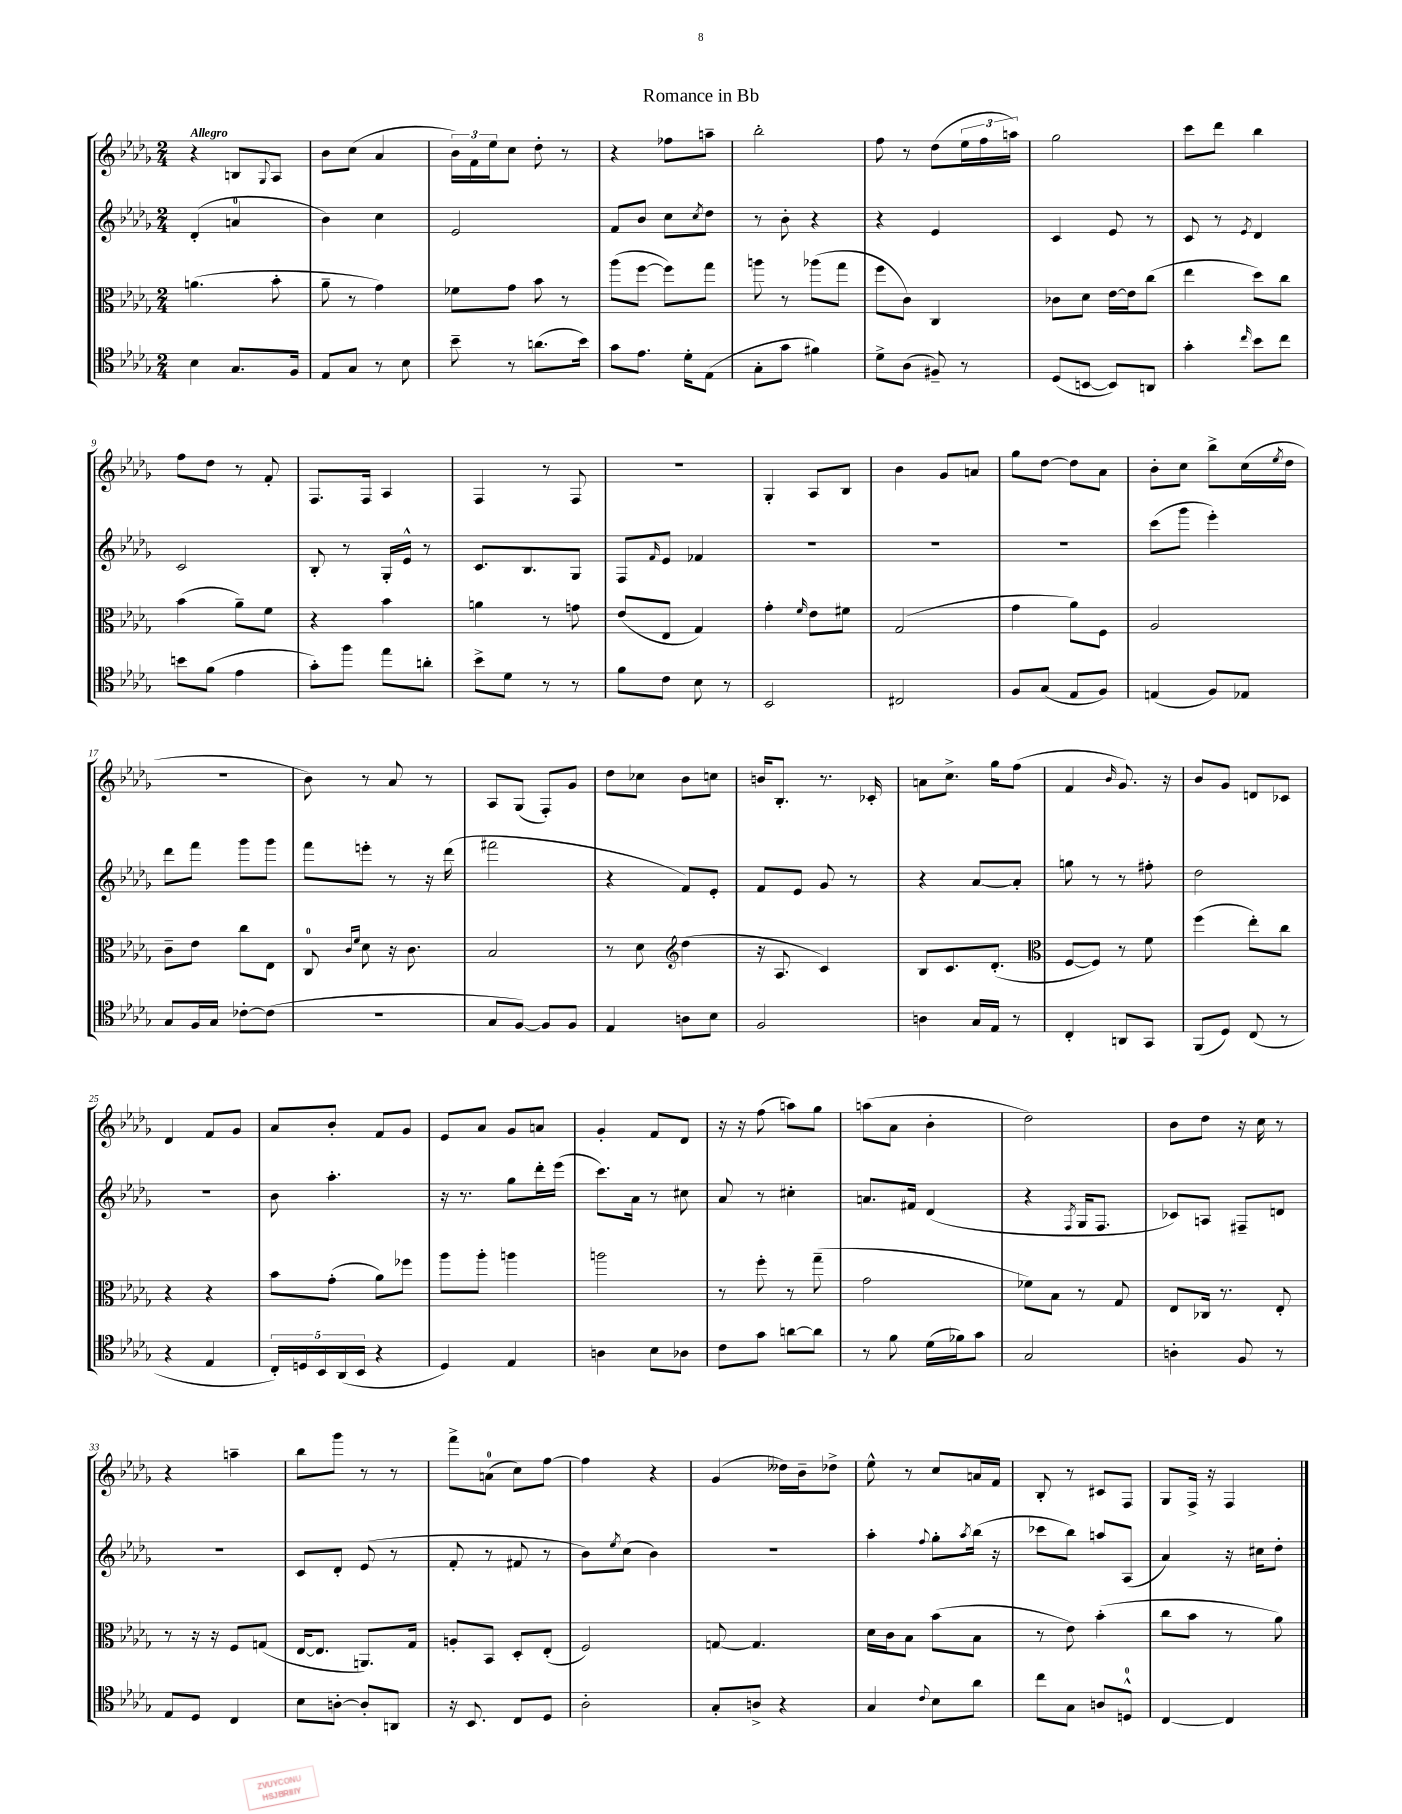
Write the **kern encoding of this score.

**kern	**kern	**kern	**kern
*staff4	*staff3	*staff2	*staff1
*clefC4	*clefC3	*clefG2	*clefG2
*k[b-e-a-d-g-]	*k[b-e-a-d-g-]	*k[b-e-a-d-g-]	*k[b-e-a-d-g-]
*M2/4	*M2/4	*M2/4	*M2/4
4B-	(4.a	(4d-'	4r
8.G-	.	4a	8B
.	.	.	8qqG-
.	8b-'	.	8A-
16F	.	.	.
=	=	=	=
8E-	8a-~	4b-)	8b-
8G-	8r	.	(8cc
8r	4g-)	4cc	4a-
8B-	.	.	.
=	=	=	=
8b-~	8f-	2e-	24b-)
.	.	.	24f
.	.	.	24ee-
8r	8g-	.	8cc
(8.a	8b-	.	8dd-'
.	8r	.	8r
16b-)	.	.	.
=	=	=	=
8g-	(8aa-	8f	4r
8.e-	[8ff	8b-	.
.	8ff])	8cc	8ff-
16d-'	.	.	.
.	.	8qcc	.
(8E-	8gg-	8dd-	8aa~
=	=	=	=
8G-'	8aa	8r	2bb-'
8g-	8r	8b-'	.
4f#)	(8aa-	4r	.
.	8gg-	.	.
=	=	=	=
8d-^	8ff	4r	8ff
(8A-	8c)	.	8r
8F#~)	4C	4e-	(8dd-
8r	.	.	24ee-
.	.	.	24ff
.	.	.	24aa)
=	=	=	=
(8D-	8c-	4c	2gg-
[8BB	8d-	.	.
8BB])	[16e-	8e-	.
.	16e-]	.	.
8AA	(8cc	8r	.
=	=	=	=
4g-'	4ee-	8c	8ccc
.	.	8r	8ddd-
16qqcc	.	8qe-	.
8b-	8dd-)	4d-	4bb-
8cc	8cc	.	.
=	=	=	=
8b	(4b-	2c	8ff
(8f	.	.	8dd-
4e-	8a-~)	.	8r
.	8f	.	8f'
=	=	=	=
8g-')	4r	8B-'	8.F
8ff	.	8r	.
.	.	.	16F
8ee-	4b-	16G-'	4A-
.	.	16e-^^	.
8a'	.	8r	.
=	=	=	=
8b-^	4a	8.c	4F
8d-	.	.	.
.	.	8.B-	.
8r	8r	.	8r
8r	8g	8G-	8F
=	=	=	=
8f	(8e-	8F	2r
.	.	16qqf	.
8c	8E-	8e-	.
8B-	4G-)	4f-	.
8r	.	.	.
=	=	=	=
2BB-	4g-'	2r	4G-'
.	16qqf	.	.
.	8e-	.	8A-
.	8f#	.	8B-
=	=	=	=
2C#	(2G-	2r	4b-
.	.	.	8g-
.	.	.	8a
=	=	=	=
8F	4g-	2r	8gg-
(8G-	.	.	[8dd-
8E-	8a-)	.	8dd-]
8F)	8F	.	8a-
=	=	=	=
(4E	2A-	(8ccc	8b-'
.	.	8ggg-	8cc
8F)	.	4eee-')	8bb-^
8E-	.	.	(16cc
.	.	.	8qee-
.	.	.	16dd-
=	=	=	=
8G-	8c~	8ddd-	2r
16F	8e-	8fff	.
16G-	.	.	.
[8c-'	8cc	8ggg-	.
(8c-]	8E-	8ggg-	.
=	=	=	=
2r	8C	8fff	8b-)
.	16qqc	.	.
.	16qqf	.	.
.	8d-	8eee'	8r
.	16r	8r	8a-
.	8.c	.	.
.	.	16r	8r
.	.	(16ddd-	.
=	=	=	=
8G-	2B-	2fff#	8A-
[8F)	.	.	(8G-
8F]	.	.	8F')
8F	.	.	8g-
=	=	=	=
4E-	8r	4r	8dd-
.	8d-	.	8cc-
*	*clefG2	*	*
8A	(4dd-	8f)	8b-
8B-	.	8e-'	8cc
=	=	=	=
2F	16r	8f	16b
.	8.A-	.	8.B-'
.	.	8e-	.
.	4c)	8g-	8.r
.	.	8r	.
.	.	.	16c-'
=	=	=	=
4A	8B-	4r	8a
.	8.c	.	8.cc^
16G-	.	[8a-	.
16E-	(8.d-'	.	16gg-
8r	.	8a-']	(8ff
=	=	=	=
*	*clefC3	*	*
4C'	[8F	8gg	4f
.	8F])	8r	.
.	.	.	16qqb-
8AA	8r	8r	8.g-)
8GG-	8f	8ff#'	.
.	.	.	16r
=	=	=	=
(8FF	(4ff	2dd-	8b-
8D-)	.	.	8g-
(8C	8ee-')	.	8d
8r	8cc	.	8c-
=	=	=	=
4r	4r	2r	4d-
4E-	4r	.	8f
.	.	.	8g-
=	=	=	=
20C')	8b-	8b-	8a-
20D	.	.	.
20BB-	.	.	.
.	(8g-'	4.aa-'	8b-'
(20AA-	.	.	.
20BB-	.	.	.
4r	8a-)	.	8f
.	8ff-	.	8g-
=	=	=	=
4D-)	8aa-	16r	8e-
.	.	8.r	.
.	8aa-'	.	8a-
4E-	4aa	8gg-	8g-
.	.	16ddd-'	8a
.	.	(16eee-	.
=	=	=	=
4A	2aa	8.ccc)	4g-'
.	.	16a-	.
8B-	.	8r	8f
8A-	.	8cc#	8d-
=	=	=	=
8c	8r	8a-	16r
.	.	.	16r
8g-	8ff'	8r	(8ff
[8a	8r	4cc#'	8aa)
8a]	(8gg-~	.	8gg-
=	=	=	=
8r	2g-	8.a	(8aa
8f	.	.	8a-
.	.	16f#	.
(16d-	.	(4d-	4b-'
16f-)	.	.	.
8g-	.	.	.
=	=	=	=
2G-	8f-)	4r	2dd-)
.	8B-	.	.
.	.	8qF	.
.	8r	16G-	.
.	.	8.F	.
.	8G-	.	.
=	=	=	=
4A'	8E-	8c-)	8b-
.	16C-	8A	8dd-
.	8.r	.	.
8F	.	8F#~	16r
.	.	.	16cc
8r	8E-'	8d	8r
=	=	=	=
8E-	8r	2r	4r
8D-	16r	.	.
.	16r	.	.
4C	8F	.	4aa~
.	(8G	.	.
=	=	=	=
8B-	[16E-	8c	8bb-
.	8.E-]	.	.
[8A'	.	8d-'	8ggg-
8A']	8.AA)	(8e-	8r
8AA	.	8r	8r
.	16G-	.	.
=	=	=	=
16r	8A'	8f'	8fff^
8.BB-	.	.	.
.	8BB-	8r	(8a
8C	8D-'	8f#	8cc)
8D-	(8E-'	8r	[8ff
=	=	=	=
2A-'	2F)	8b-)	4ff]
.	.	8qee-	.
.	.	(8cc	.
.	.	4b-)	4r
=	=	=	=
8G-'	[8G	2r	(4g-
8A^	4.G]	.	.
4r	.	.	16dd--)
.	.	.	16b-~
.	.	.	8dd-^
=	=	=	=
4G-	16d-	4aa-'	8ee-^^
.	16c	.	.
.	8B-	.	8r
8qqc	.	8qqff	.
8B-	(8b-	8gg-'	8cc
.	.	8qaa-	.
8a-	8B-	(16bb-	16a
.	.	16r	16f
=	=	=	=
8cc	8r	8ccc-	8B-'
8G-	8e-)	8bb-)	8r
8A	(4b-'	8aa	8c#
8D^^	.	(8A-	8F
=	=	=	=
[4C	8cc	4a-)	8G-
.	8b-	.	16F^
.	.	.	16r
4C]	8r	16r	4F
.	.	16cc#	.
.	8a-)	8dd-'	.
==	==	==	==
*-	*-	*-	*-
